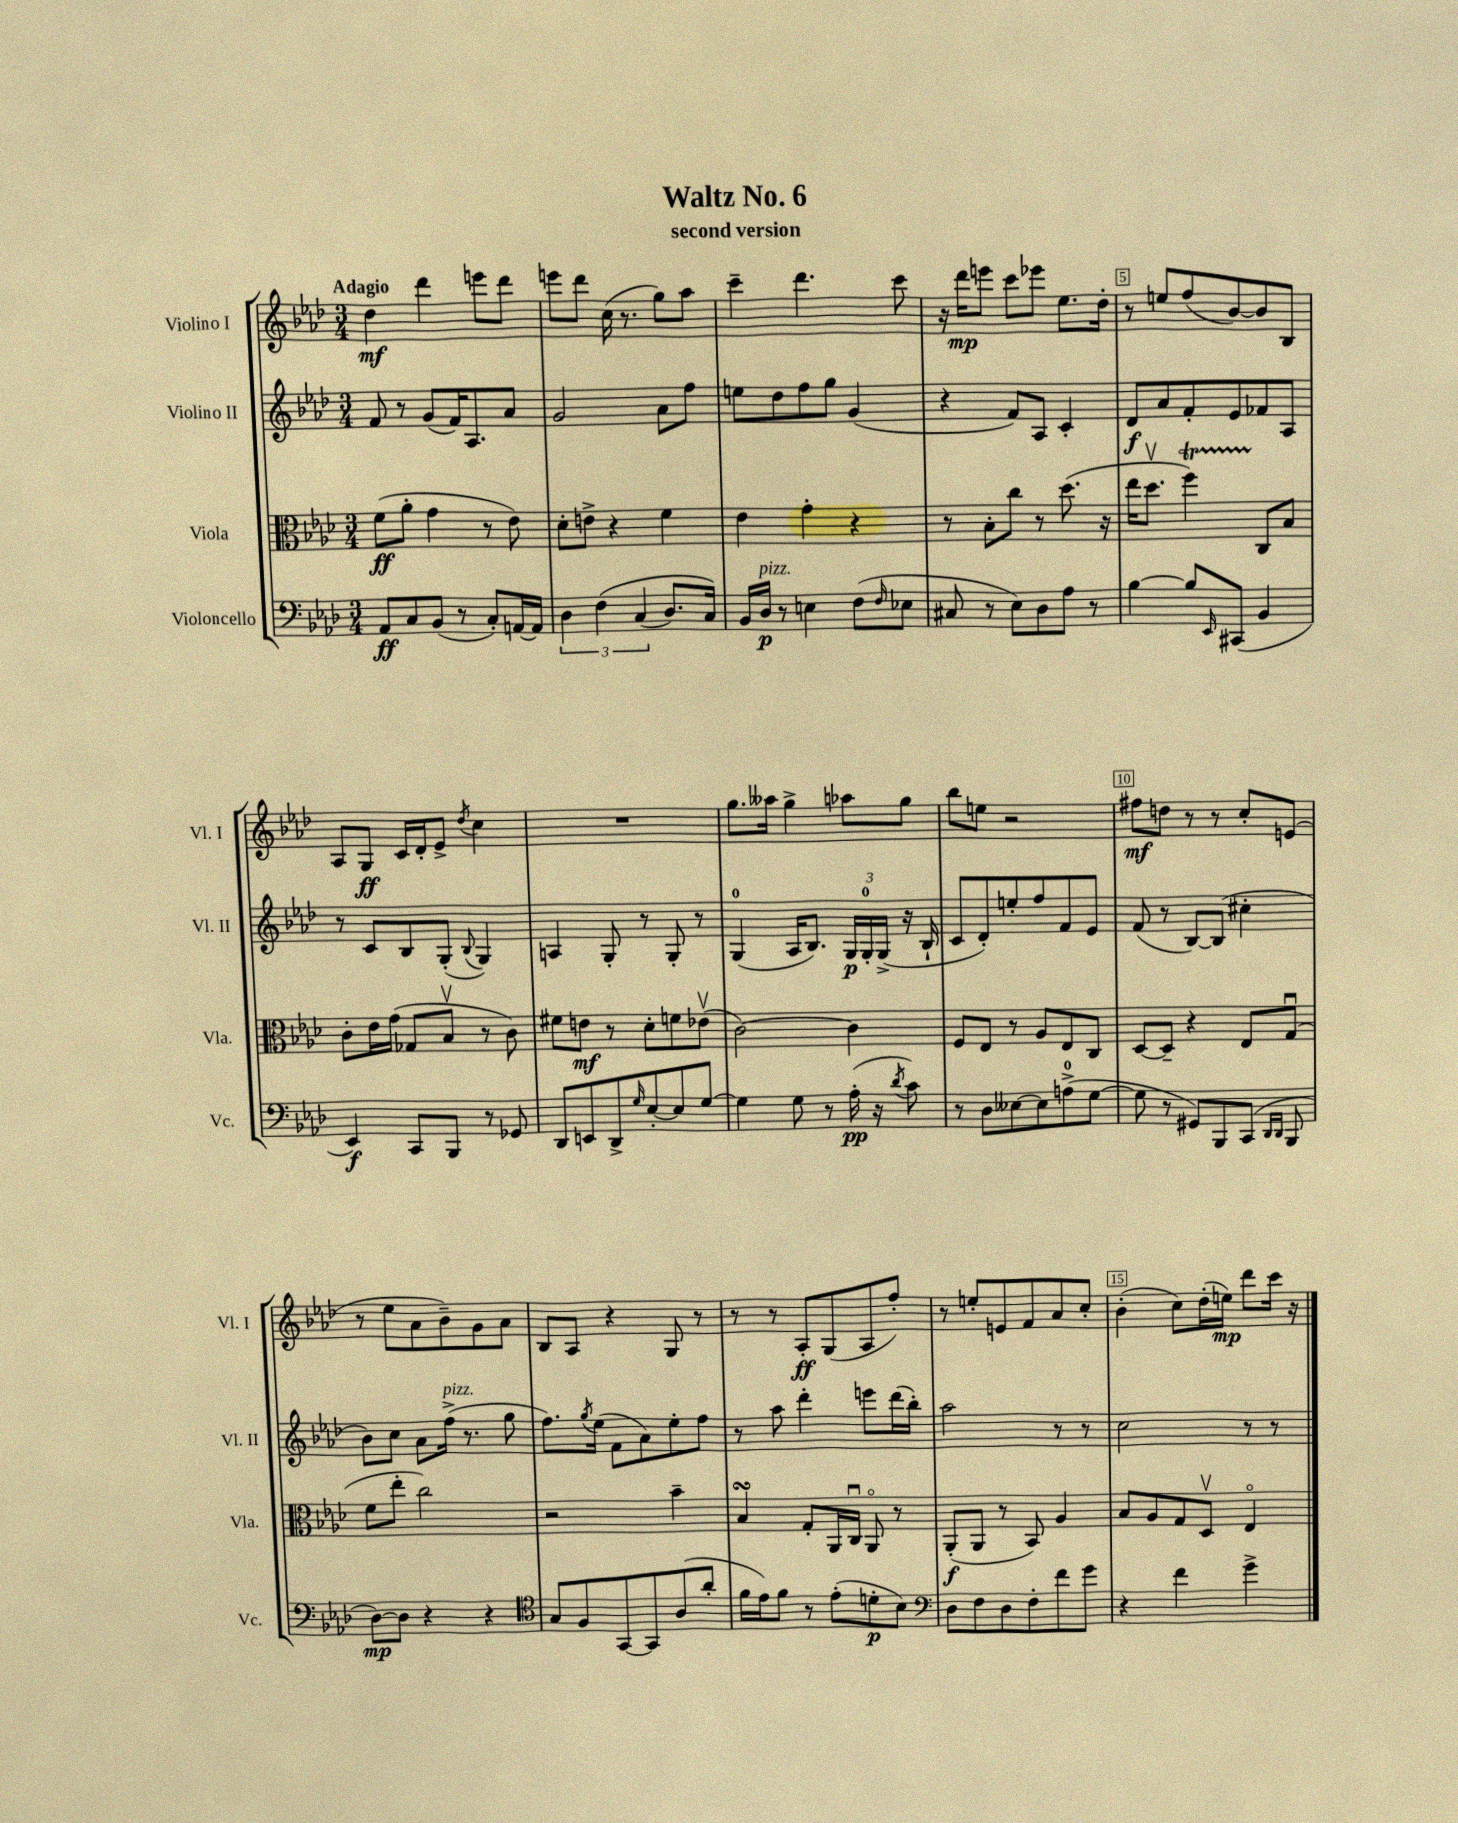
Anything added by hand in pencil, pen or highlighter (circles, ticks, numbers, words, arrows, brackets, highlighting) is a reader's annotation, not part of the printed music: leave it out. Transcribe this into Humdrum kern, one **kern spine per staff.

**kern	**dynam	**kern	**dynam	**kern	**dynam	**kern	**dynam
*part4	*part4	*part3	*part3	*part2	*part2	*part1	*part1
*staff4	*staff4	*staff3	*staff3	*staff2	*staff2	*staff1	*staff1
*I"Violoncello	*	*I"Viola	*	*I"Violino II	*	*I"Violino I	*
*I'Vc.	*	*I'Vla.	*	*I'Vl. II	*	*I'Vl. I	*
*clefF4	*	*clefC3	*	*clefG2	*	*clefG2	*
*k[b-e-a-d-]	*	*k[b-e-a-d-]	*	*k[b-e-a-d-]	*	*k[b-e-a-d-]	*
*M3/4	*	*M3/4	*	*M3/4	*	*M3/4	*
=1	=1	=1	=1	=1	=1	=1	=1
!	!	!	!	!	!	!LO:TX:a:B:t=Adagio	!
8AA-/L	ff	(8f\L	ff	8f/	.	4dd-\	mf
8C/	.	8a-'\J	.	8r	.	.	.
(8BB-/J	.	4g\	.	(8g/L	.	4ddd-\	.
8r	.	.	.	16f/K)	.	.	.
.	.	.	.	8.A-/	.	.	.
8C'/L)	.	8r	.	.	.	8eeen\L	.
[16AAn/L	.	8e-\)	.	8a-/J	.	8ddd-\J	.
16AA/JJ]	.	.	.	.	.	.	.
=2	=2	=2	=2	=2	=2	=2	=2
6D-\	.	8d-'\L	.	2g/	.	8eeen\L	.
.	.	8en^\J	.	.	.	8ddd-\J	.
(6F\	.	.	.	.	.	.	.
.	.	4r	.	.	.	(16cc\	.
.	.	.	.	.	.	8.r	.
(6C/	.	.	.	.	.	.	.
8.D-/L)	.	4f\	.	8a-\L	.	8gg\L)	.
.	.	.	.	8ff\J	.	8aa-\J	.
16C/Jk)	.	.	.	.	.	.	.
=3	=3	=3	=3	=3	=3	=3	=3
16BB-/LL	.	4e-\	.	8een\L	.	4ccc~\	.
!LO:TX:a:i:t=pizz.	!	!	!	!	!	!	!
16D-/JJ	p	.	.	.	.	.	.
8r	.	.	.	8dd-\	.	.	.
4En\	.	4g'\	.	8ff\	.	4.ddd-\	.
.	.	.	.	8gg\J	.	.	.
(8F\L	.	4r	.	(4g/	.	.	.
16qqF/	.	.	.	.	.	.	.
8E-X\J	.	.	.	.	.	8ccc\	.
=4	=4	=4	=4	=4	=4	=4	=4
8C#X/	.	8r	.	4r	.	16r	.
.	.	.	.	.	.	16ddd-\KL	mp
8r	.	8B-'\L	.	.	.	8eeen\J	.
8E-\L)	.	8cc\J	.	8f/L)	.	8ccc\L	.
8D-\	.	8r	.	8A-/J	.	8eee-X\J	.
8A-\J	.	(8.dd-\	.	4c'/	.	8.ee-\L	.
8r	.	.	.	.	.	.	.
.	.	16r	.	.	.	16dd-'\Jk	.
=5	=5	=5	=5	=5	=5	=5	=5
[4B-\	.	16ee-\KL	.	8d-/L	f	8r	.
.	.	8.dd-v\J	.	.	.	.	.
.	.	.	.	8a-/	.	8een/L	.
8B-/L]	.	4ffT\)	.	8f'/	.	(8ff/	.
16qqEE-/	.	.	.	.	.	.	.
(8CC#X/J	.	.	.	8e-/	.	[8b-/)	.
4BB-/	.	8C/L	.	8f-X/	.	8b-/]	.
.	.	8B-/J	.	8A-/J	.	8B-/J	.
!!LO:LB:g=z
=6	=6	=6	=6	=6	=6	=6	=6
4EE-/)	f	8c'\L	.	8r	.	8A-/L	.
.	.	16e-\L	.	8c/L	.	8G/J	ff
.	.	(16g\JJ	.	.	.	.	.
8CC/L	.	8G-X/L	.	8B-/	.	16c/LL	.
.	.	.	.	.	.	16d-'/J	.
8BBB-/J	.	8B-v/J	.	(8G'/J	.	8e-^/J	.
.	.	.	.	8qqB-/	.	8qdd-/	.
8r	.	8r	.	4G/)	.	4cc\	.
8GG-X/	.	8c\)	.	.	.	.	.
=7	=7	=7	=7	=7	=7	=7	=7
8DD-/L	.	8f#X\L	.	4An/	.	2.r	.
8EEn/	.	8en\J	mf	.	.	.	.
8DD-^/	.	8r	.	8G'/	.	.	.
16qqG/	.	.	.	.	.	.	.
[8E-'/	.	8d-'\L	.	8r	.	.	.
8E-/]	.	8fn\	.	8G'/	.	.	.
[8G/J	.	(8e-Xv\J	.	8r	.	.	.
=8	=8	=8	=8	=8	=8	=8	=8
4G\]	.	[2c\)	.	(4G/	.	8.gg\L	.
.	.	.	.	.	.	16aa--X\Jk	.
8G\	.	.	.	16A-/KL	.	4gg^\	.
.	.	.	.	8.B-/J)	.	.	.
8r	.	.	.	.	.	.	.
(16A-'\	pp	4c\]	.	24G/LL	p	8aa-X\L	.
.	.	.	.	24G'/	.	.	.
16r	.	.	.	.	.	.	.
.	.	.	.	(24G^/JJ	.	.	.
8qd-/	.	.	.	.	.	.	.
8c\)	.	.	.	16r	.	8gg\J	.
.	.	.	.	16B-`/	.	.	.
=9	=9	=9	=9	=9	=9	=9	=9
8r	.	8F/L	.	8c/L	.	8bb-\L	.
8D-\L	.	8E-/J	.	8d-'/)	.	8een\J	.
[8E--X\	.	8r	.	8een'/	.	2r	.
8E--\]	.	8A-/L	.	8ff/	.	.	.
(8An^\	.	8E-/	.	8f/	.	.	.
[8G\J	.	8C/J	.	8e-/J	.	.	.
=10	=10	=10	=10	=10	=10	=10	=10
8G\]	.	[8D-/L	.	(8f/	.	8ff#X\L	mf
8r	.	8D-~/J]	.	8r	.	8ddn\J	.
8GG#X/L)	.	4r	.	[8B-/L)	.	8r	.
8BBB-/	.	.	.	(8B-/J]	.	8r	.
(8CC/J	.	8E-/L	.	4cc#X'\	.	8cc'/L	.
16qqDD-/LL	.	.	.	.	.	.	.
16qqDD-/JJ	.	.	.	.	.	.	.
8BBB-/	.	(8Gu/J	.	.	.	(8en/J	.
!!LO:LB:g=z
=11	=11	=11	=11	=11	=11	=11	=11
[8D-\L)	mp	8f\L	.	8b-\L)	.	8r	.
8D-\J]	.	8ee-'\J	.	8cc\J	.	8ee-\L	.
4r	.	2cc\)	.	8a-\L	.	8a-\	.
!	!	!	!	!LO:TX:a:i:t=pizz.	!	!	!
.	.	.	.	(16ff^\Jk	.	8b-~\)	.
.	.	.	.	8.r	.	.	.
4r	.	.	.	.	.	8g\	.
.	.	.	.	8gg\	.	8a-\J	.
=12	=12	=12	=12	=12	=12	=12	=12
*clefC4	*	*	*	*	*	*	*
8G/L	.	2r	.	8.ff\L)	.	8B-/L	.
8F/	.	.	.	.	.	8A-/J	.
.	.	.	.	8qgg/	.	.	.
.	.	.	.	(16ee-\Jk	.	.	.
[8GG/	.	.	.	8f\L	.	4r	.
8GG/]	.	.	.	8a-\)	.	.	.
(8A-/	.	4b-~\	.	8ee-'\	.	8G/	.
8a-'/J	.	.	.	8ff\J	.	8r	.
=13	=13	=13	=13	=13	=13	=13	=13
16f\LL	.	4B-sSSS/	.	8r	.	8r	.
16e-\J)	.	.	.	.	.	.	.
8f\J	.	.	.	8aa-\	.	8r	.
8r	.	8G'/L	.	4ddd-'\	.	8A-'/L	ff
(8e-'\L	.	16AA-/L	.	.	.	(8G/	.
.	.	16Cu/JJ	.	.	.	.	.
8dn'\	p	8AA-/	.	8eeen\L	.	8A-/	.
8B-\J)	.	8r	.	(16ddd-\L	.	8ff'/J)	.
.	.	.	.	16bb-'\JJ)	.	.	.
=14	=14	=14	=14	=14	=14	=14	=14
*clefF4	*	*	*	*	*	*	*
8D-\L	.	(8AA-'/L	f	2aa-\	.	8r	.
8F\	.	8AA-/J	.	.	.	8een'/L	.
8D-\	.	8r	.	.	.	8en/	.
8F'\	.	8BB-/)	.	.	.	8f/	.
8f\	.	4A-/	.	8r	.	8a-/	.
8g\J	.	.	.	8r	.	8cc'/J	.
=15	=15	=15	=15	=15	=15	=15	=15
4r	.	8B-/L	.	2cc\	.	(4b-'\	.
.	.	8A-/	.	.	.	.	.
4f\	.	8G/	.	.	.	8cc\L)	.
.	.	8D-v/J	.	.	.	(16dd-'\L	.
.	.	.	.	.	.	16een\JJ)	mp
4g^\	.	4E-/	.	8r	.	8ddd-\L	.
.	.	.	.	8r	.	16ccc\Jk	.
.	.	.	.	.	.	16r	.
==	==	==	==	==	==	==	==
*-	*-	*-	*-	*-	*-	*-	*-
